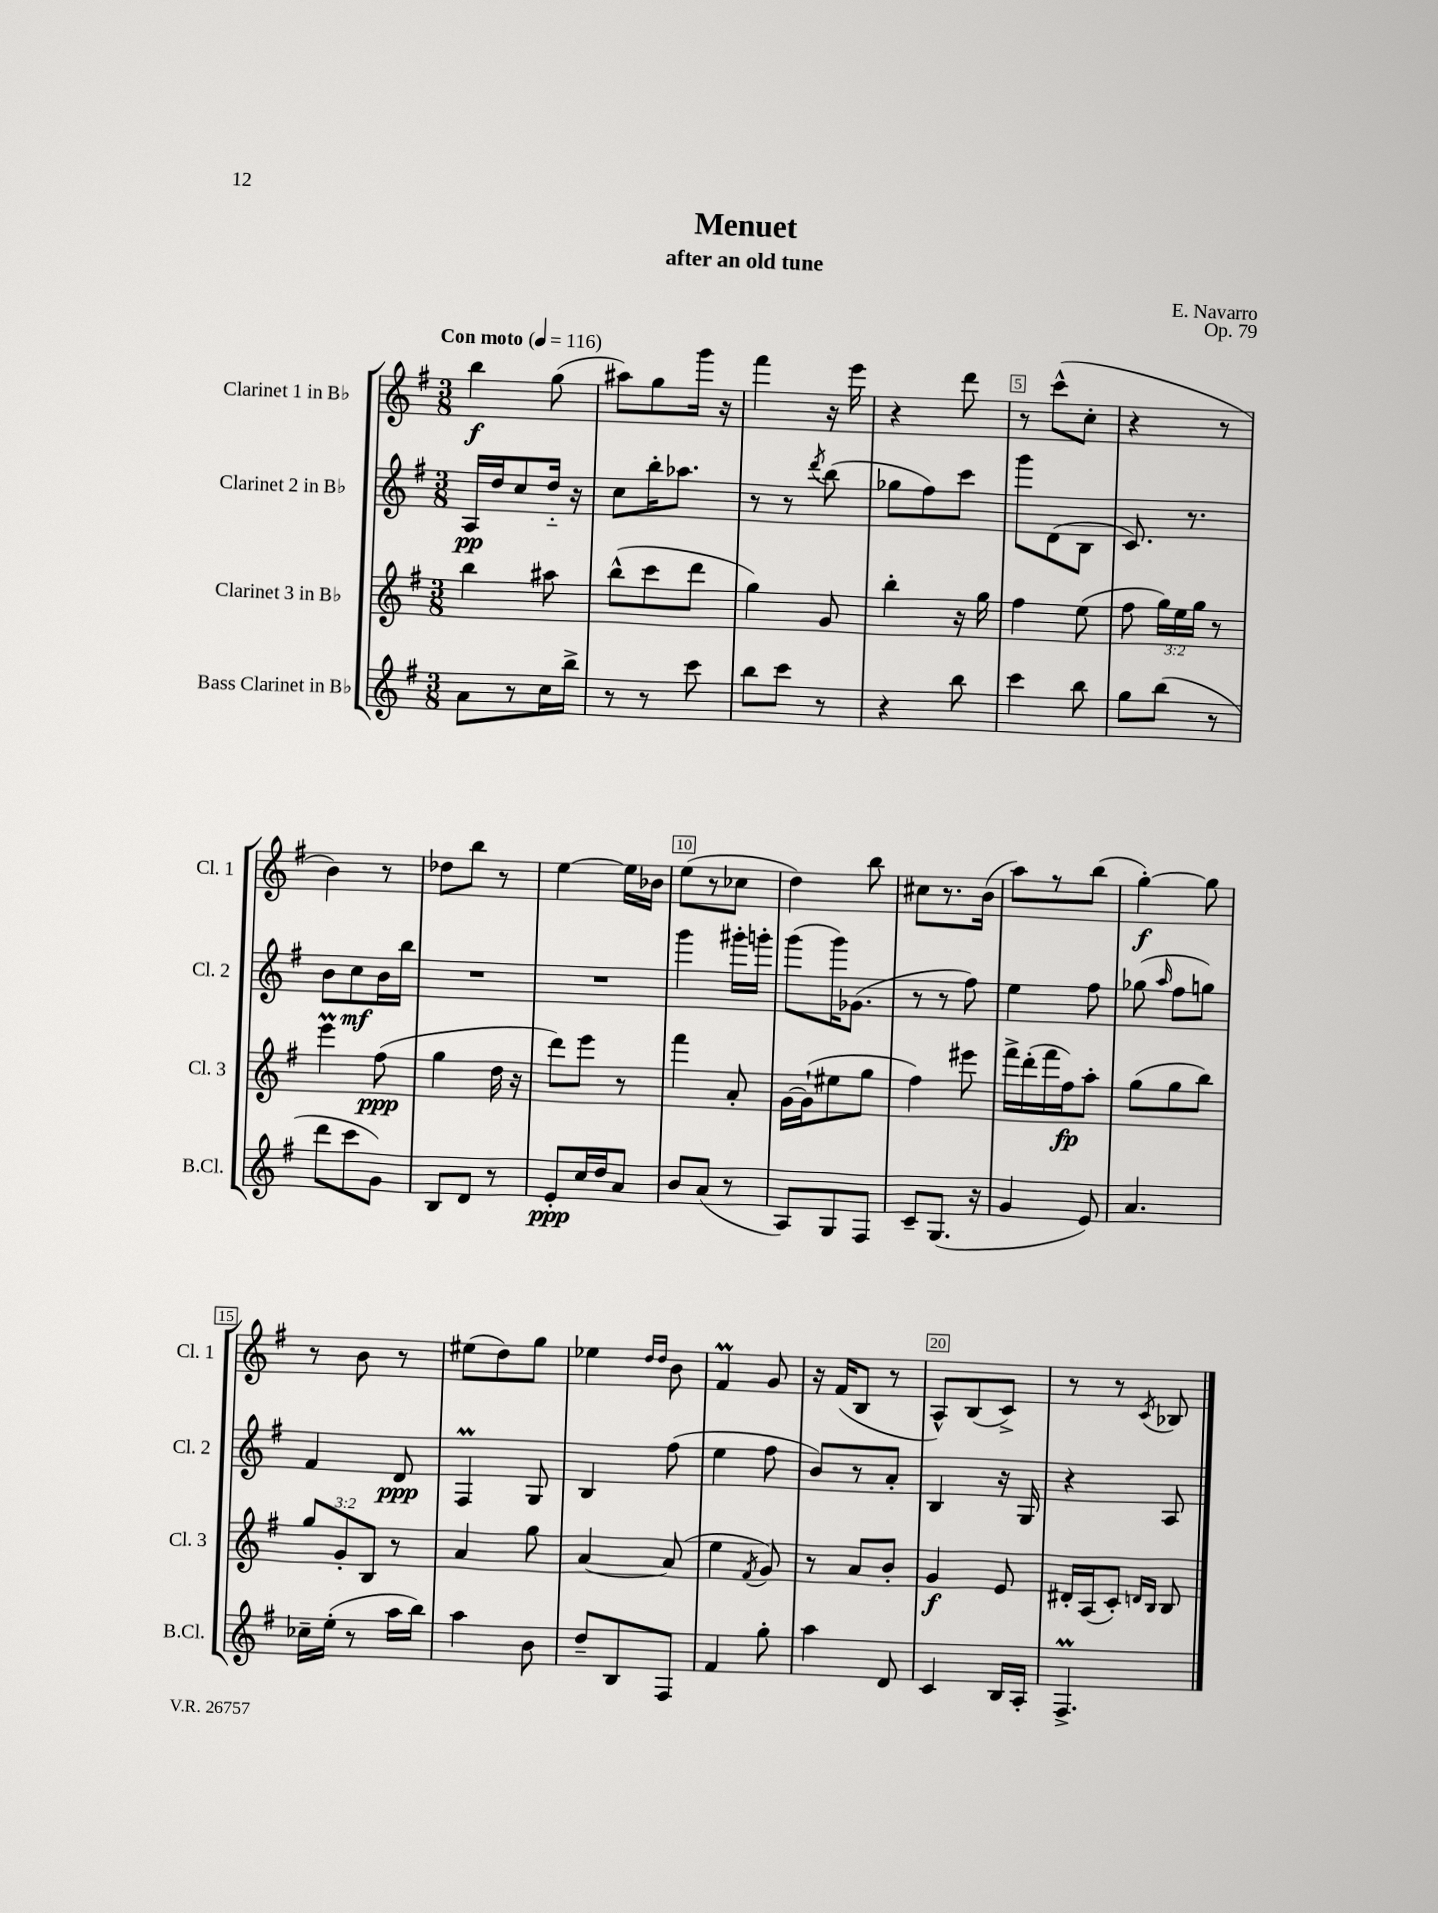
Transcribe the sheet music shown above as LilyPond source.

\header { title = "Menuet" composer = "E. Navarro" subtitle = "after an old tune" opus = "Op. 79" }
<<
\new StaffGroup <<
\new Staff = "s0" \with { instrumentName = "Clarinet 1 in Bb" shortInstrumentName = "Cl. 1" } {
    \clef treble \key g \major \numericTimeSignature \time 3/8 \tempo "Con moto" 4 = 116
    \autoBeamOff b''4\f g''8( |
    ais''8[) g''8 g'''16] r16 |
    fis'''4 r16 e'''16 |
    r4 d'''8 |
    r8 c'''8[-^( c''8]-. |
    r4 r8 |
    b'4) r8 |
    des''8[ b''8] r8 |
    e''4~ e''16[ bes'16] |
    e''8[( r8 ces''8] |
    d''4) b''8 |
    cis''8[ r8. b'16]( |
    a''8[) r8 b''8]( |
    g''4~-.\f) g''8 |
    r8 b'8 r8 |
    eis''8[( d''8) g''8] |
    ees''4 \grace { d''16[ d''16] } b'8 |
    fis'4\prall g'8 |
    r16 fis'16[( b8] r8 |
    a8[-^) b8( c'8]->) |
    r8 r8 \acciaccatura { c'8 } bes8 \bar "|." |
}
\new Staff = "s1" \with { instrumentName = "Clarinet 2 in Bb" shortInstrumentName = "Cl. 2" } {
    \clef treble \key g \major \numericTimeSignature \time 3/8
    \autoBeamOff a16[\pp d''16 c''8 d''16]-_ r16 |
    c''8[ b''16-. aes''8.] |
    r8 r8 \acciaccatura { d'''8 } b''8( |
    ges''8[ fis''8) c'''8] |
    g'''8[ d'8( b8] |
    c'8.) r8. |
    b'8[ c''8\mf b'16 b''16] |
    R4. |
    R4. |
    g'''4 gis'''16[-. g'''16]-. |
    g'''8[( g'''16) ges'8.]( |
    r8 r8 fis''8) |
    e''4 fis''8 |
    ges''8( \grace { a''16 } fis''8[ g''8]) |
    fis'4 d'8\ppp |
    fis4\prall g8 |
    b4 fis''8( |
    e''4 fis''8 |
    b'8[) r8 a'8]-. |
    b4 r16 g16 |
    r4 a8 \bar "|." |
}
\new Staff = "s2" \with { instrumentName = "Clarinet 3 in Bb" shortInstrumentName = "Cl. 3" } {
    \clef treble \key g \major \numericTimeSignature \time 3/8 \override Staff.TupletNumber.text = #tuplet-number::calc-fraction-text
    \autoBeamOff b''4 ais''8 |
    b''8[-^( c'''8 d'''8] |
    g''4) g'8 |
    b''4-. r16 g''16 |
    fis''4 e''8( |
    fis''8 \tuplet 3/2 { g''16[) e''16 g''16] } r8 |
    e'''4\prall fis''8\ppp( |
    g''4 d''16 r16 |
    d'''8[) e'''8] r8 |
    fis'''4 a'8-. |
    g'16[~ g'16-!( eis''8 g''8] |
    fis''4) eis'''8 |
    fis'''16[-> d'''16-.( fis'''16 fis''16\fp) a''8]-. |
    g''8[( g''8 b''8]) |
    \tuplet 3/2 { g''8[ g'8-. b8] } r8 |
    a'4 g''8 |
    a'4~ a'8( |
    e''4 \acciaccatura { fis'8 } g'8) |
    r8 a'8[ b'8]-. |
    g'4\f e'8 |
    dis'16[-. a16( c'8]-.) \grace { d'16[ b16] } b8 \bar "|." |
}
\new Staff = "s3" \with { instrumentName = "Bass Clarinet in Bb" shortInstrumentName = "B.Cl." } {
    \clef treble \key g \major \numericTimeSignature \time 3/8
    \autoBeamOff a'8[ r8 c''16 b''16]-> |
    r8 r8 c'''8 |
    b''8[ c'''8] r8 |
    r4 b''8 |
    c'''4 b''8 |
    g''8[ b''8]( r8 |
    d'''8[ c'''8 g'8]) |
    b8[ d'8] r8 |
    e'8[-.\ppp c''16 d''16 a'8] |
    b'8[ a'8]( r8 |
    a8[) g8 fis8] |
    c'8[-- g8.]( r16 |
    g'4 e'8) |
    a'4. |
    ces''16[-- e''16]-.( r8 a''16[ b''16]) |
    a''4 b'8 |
    d''8[-- b8 fis8] |
    fis'4 g''8-. |
    a''4 d'8 |
    c'4 b16[ a16]-. |
    fis4.->\prall \bar "|." |
}
>>
>>
\layout { \context { \Score \override BarNumber.break-visibility = ##(#f #t #t) barNumberVisibility = #(every-nth-bar-number-visible 5) \override BarNumber.stencil = #(make-stencil-boxer 0.1 0.3 ly:text-interface::print) } }
